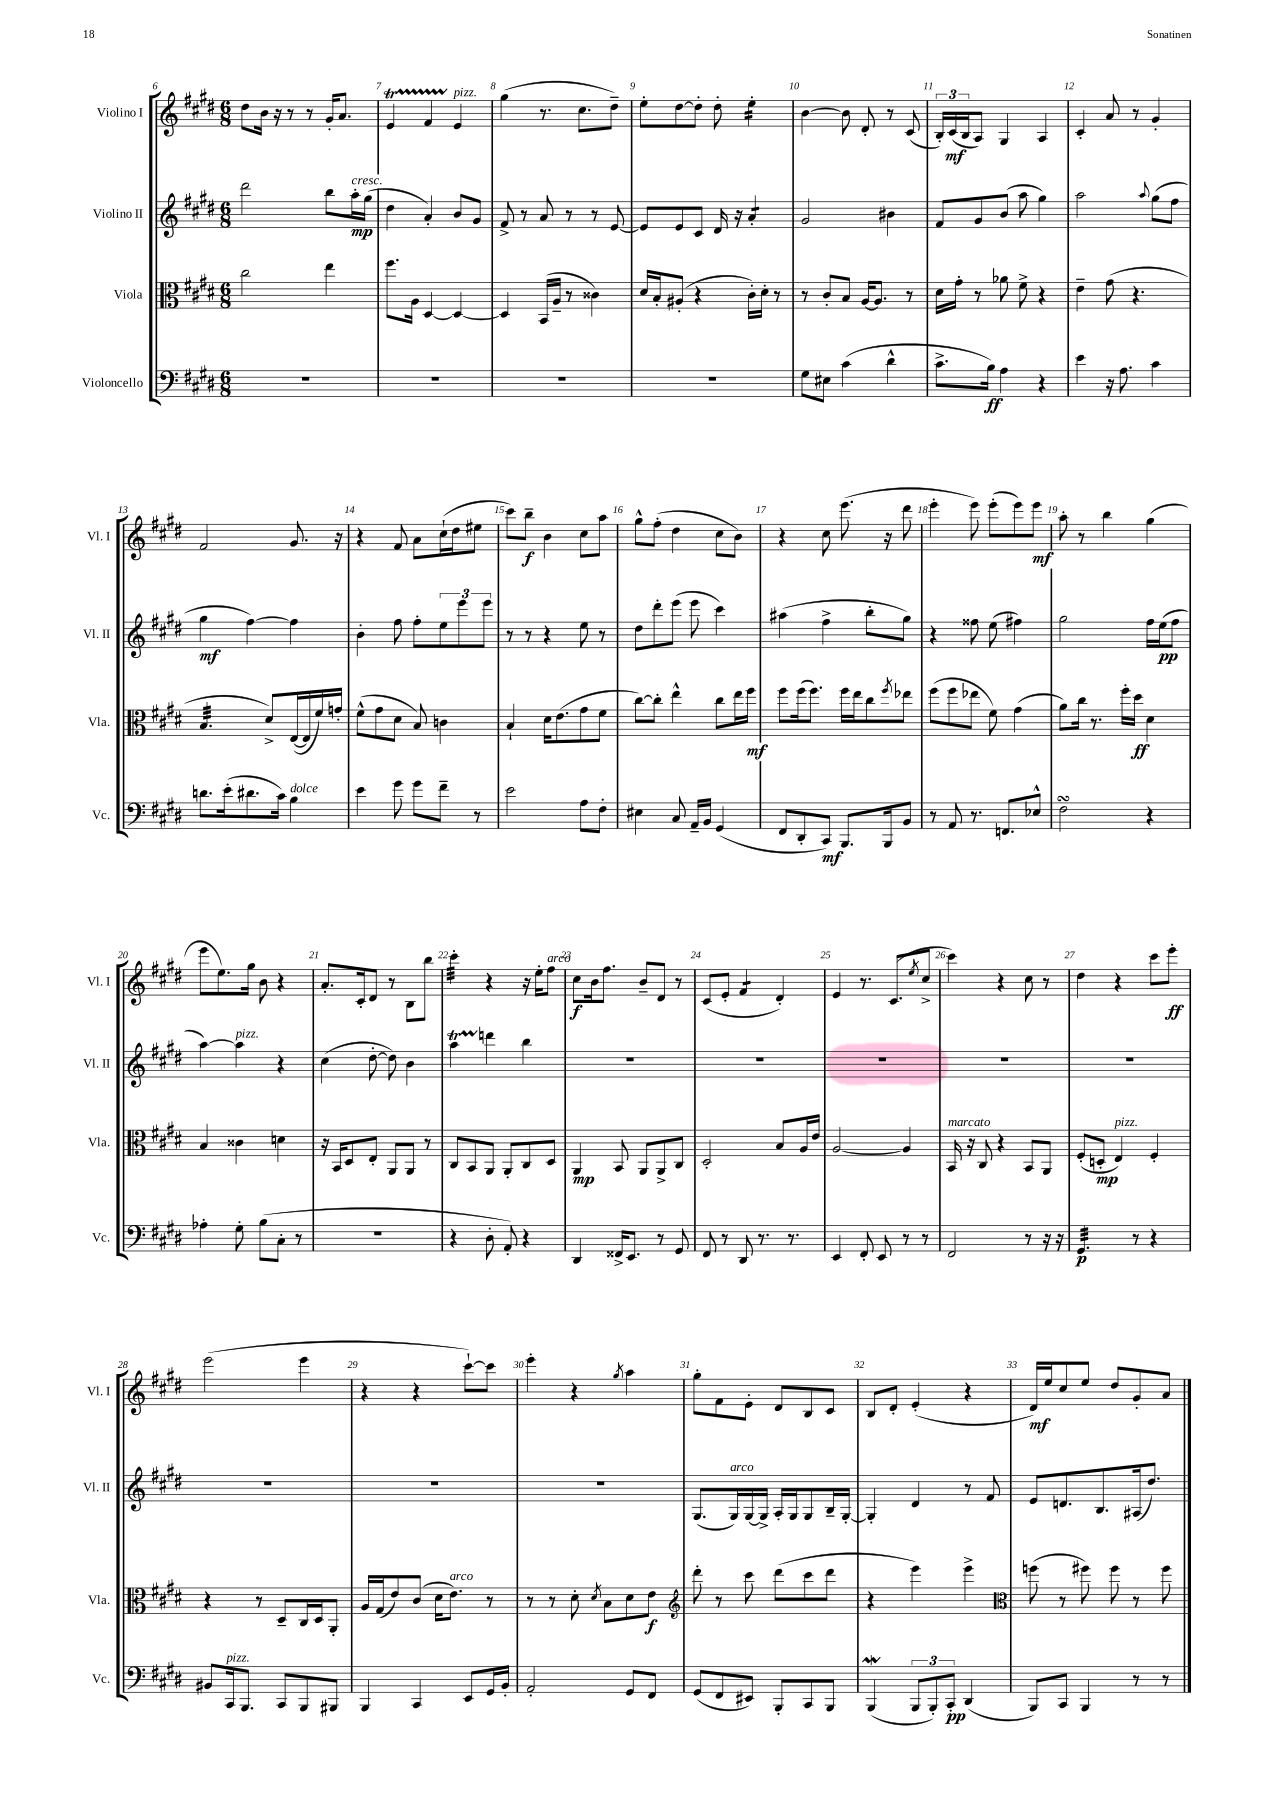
<<
\new StaffGroup <<
\new Staff = "s0" \with { instrumentName = "Violino I" shortInstrumentName = "Vl. I" } {
    \clef treble \key e \major \numericTimeSignature \time 6/8
    dis''8 b'16 r16 r8 r8 gis'16-. a'8. |
    e'4\startTrillSpan fis'4 e'4\stopTrillSpan^\markup { \italic "pizz." } |
    gis''4( r8. cis''8. dis''8--) |
    e''8-. dis''8~ dis''8-. dis''8-. e''4:16-. |
    b'4~ b'8 dis'8-. r8 cis'8( |
    \tuplet 3/2 { b16-.) cis'16\mf( b16 } a8) gis4 a4 |
    cis'4-. a'8 r8 gis'4-. |
    fis'2 gis'8. r16 |
    r4 fis'8 a'8 cis''16-!( dis''16 eis''8 |
    cis'''8) b''8--\f b'4 cis''8 a''8 |
    gis''8-^ fis''8-.( dis''4 cis''8 b'8) |
    r4 cis''8 e'''8.( r16 dis'''8 |
    e'''4-. e'''8) e'''8-.( e'''8) e'''8\mf |
    a''8-. r8 b''4 gis''4( |
    e'''8 e''8.) gis''16 b'8 r4 |
    a'8.-. cis'16-. dis'8 r8 b8 b''8 |
    cis'''4:32-. r4 r16 e''16-. fis''8^\markup { \italic "arco" } |
    cis''8\f b'16 fis''8. b'8-- dis'8 r8 |
    cis'8( e'8-. fis'4:8 dis'4-.) |
    e'4 r8. cis'8.( \acciaccatura { e''8 } cis''8-> |
    cis'''4) r4 cis''8 r8 |
    dis''4 r4 cis'''8 e'''8-.\ff |
    e'''2( e'''4 |
    r4 r4 cis'''8~-!) cis'''8 |
    e'''4-. r4 \acciaccatura { gis''8 } a''4 |
    gis''8-. fis'8 e'8-. dis'8 b8 cis'8 |
    b8 dis'8-. e'4-.( r4 |
    dis'16\mf) e''16 cis''8 e''8 dis''8 gis'8-. a'8 \bar "|." |
}
\new Staff = "s1" \with { instrumentName = "Violino II" shortInstrumentName = "Vl. II" } {
    \clef treble \key e \major \numericTimeSignature \time 6/8
    dis'''2 b''8 a''16-.\mp^\markup { \italic "cresc." } gis''16( |
    dis''4 a'4-.) b'8 gis'8 |
    fis'8-> r8 a'8 r8 r8 e'8~ |
    e'8 e'8 cis'8 dis'16 r16 a'4:8-. |
    gis'2 bis'4 |
    fis'8 gis'8 b'8( a''8 gis''4) |
    a''2 \appoggiatura { a''8 } gis''8( fis''8 |
    gis''4\mf fis''4~) fis''4 |
    b'4-. fis''8 fis''8-. \tuplet 3/2 { e''8 e'''8 e'''8 } |
    r8 r8 r4 e''8 r8 |
    dis''8 dis'''8-. e'''8( e'''8 cis'''4) |
    ais''4( fis''4-> b''8-. gis''8) |
    r4 fisis''8 e''8( fis''4) |
    gis''2 fis''16 e''16\pp( fis''8 |
    a''4~) a''4^\markup { \italic "pizz." } r4 |
    cis''4( dis''8~-. dis''8) b'4 |
    a''4\startTrillSpan d'''4\stopTrillSpan b''4 |
    R2. |
    R2. |
    R2. |
    R2. |
    R2. |
    R2. |
    R2. |
    R2. |
    gis8.( gis16^\markup { \italic "arco" }) gis16~ gis16-> a16-. gis16 gis8 b16-- gis16~-. |
    gis4-. dis'4 r8 fis'8 |
    e'8 d'8. b8. ais16( dis''8.) \bar "|." |
}
\new Staff = "s2" \with { instrumentName = "Viola" shortInstrumentName = "Vla." } {
    \clef alto \key e \major \numericTimeSignature \time 6/8
    cis''2 e''4 |
    fis''8. a16 dis4~ dis4~ |
    dis4 b,16( a16-- r8 cisis'4) |
    dis'16 b16-. ais8-.( r4 cis'16-.) dis'16-. r8 |
    r8 cis'8-. b8 a16~ a8. r8 |
    dis'16 gis'16-. r8 aes'8 fis'8-> r4 |
    e'4-- gis'8( r4. |
    b4.:32 dis'8->) e16~( e16 fis'16) g'16-. |
    fis'8-^( gis'8 dis'8 b8) c'4 |
    b4-! dis'16 e'8.( gis'8 fis'8 |
    cis''8~) cis''8-. e''4-^ cis''8 e''16 fis''16\mf |
    fis''8 fis''16( fis''8.) fis''16 e''16 cis''8 \acciaccatura { fis''8 } ees''8 |
    fis''8( fis''8 ees''8 fis'8) gis'4( |
    a'8) cis''16 r8. fis''16-. dis''16\ff dis'4 |
    b4 cisis'4 d'4 |
    r16 b,16 dis8 e8-. a,8 a,8 r8 |
    cis8 b,8 a,8 a,8-. cis8 dis8 |
    a,4\mp b,8 a,8 a,8-> cis8 |
    dis2-. b8 a16 e'16 |
    a2~ a4 |
    b,16^\markup { \italic "marcato" } r16 cis8 r4 b,8 a,8 |
    fis8-.( d8-.\mp e4^\markup { \italic "pizz." }) fis4-. |
    r4 r8 dis8-- cis16 dis16 a,8-. |
    a16 gis16( e'8) cis'8( dis'16 e'8.^\markup { \italic "arco" }) r8 |
    r8 r8 dis'8-. \acciaccatura { dis'8 } b8 dis'8 e'8\f |
    \clef treble dis'''8-. r8 cis'''8 dis'''8( cis'''8 dis'''8 |
    r4 e'''4) e'''4-> |
    \clef alto f''8( r8 fis''8) fis''8 r8 fis''8 \bar "|." |
}
\new Staff = "s3" \with { instrumentName = "Violoncello" shortInstrumentName = "Vc." } {
    \clef bass \key e \major \numericTimeSignature \time 6/8
    R2. |
    R2. |
    R2. |
    R2. |
    gis8 eis8 cis'4( dis'4-^ |
    cis'8.-> b16\ff) a4 r4 |
    e'4 r16 a8. cis'4 |
    d'8. e'16-.( dis'8. cis'16) b4^\markup { \italic "dolce" } |
    e'4 gis'8 gis'8 fis'8-- r8 |
    e'2 a8 fis8-. |
    eis4 cis8 a,16-- b,16 gis,4( |
    fis,8 dis,8-. cis,8\mf) b,,8. b,,16 b,8 |
    r8 a,8 r8. f,8. ees8-^ |
    fis2\turn r4 |
    aes4-. gis8-. b8( cis8-. r8 |
    R2. |
    r4 dis8-. a,8-.) r4 |
    dis,4 fisis,16-> e,8. r8 gis,8 |
    fis,8 r8 dis,8 r8. r8. |
    e,4 fis,8-. e,8 r8 r8 |
    fis,2 r8 r16 r16 |
    gis,4.:32\p r8 r4 |
    bis,8 cis,16^\markup { \italic "pizz." } b,,8. cis,8 b,,8 bis,,8 |
    b,,4 cis,4 e,8 gis,16 b,16-. |
    a,2-. gis,8 fis,8 |
    gis,8( fis,8 eis,8) b,,8-. cis,8 b,,8 |
    b,,4\mordent( \tuplet 3/2 { b,,8 b,,8-.) cis,8-.\pp } dis,4( |
    b,,8) cis,8 b,,4 r8 r8 \bar "|." |
}
>>
>>
\layout { \context { \Score currentBarNumber = #6 \override BarNumber.break-visibility = ##(#f #t #t) barNumberVisibility = #all-bar-numbers-visible } }
